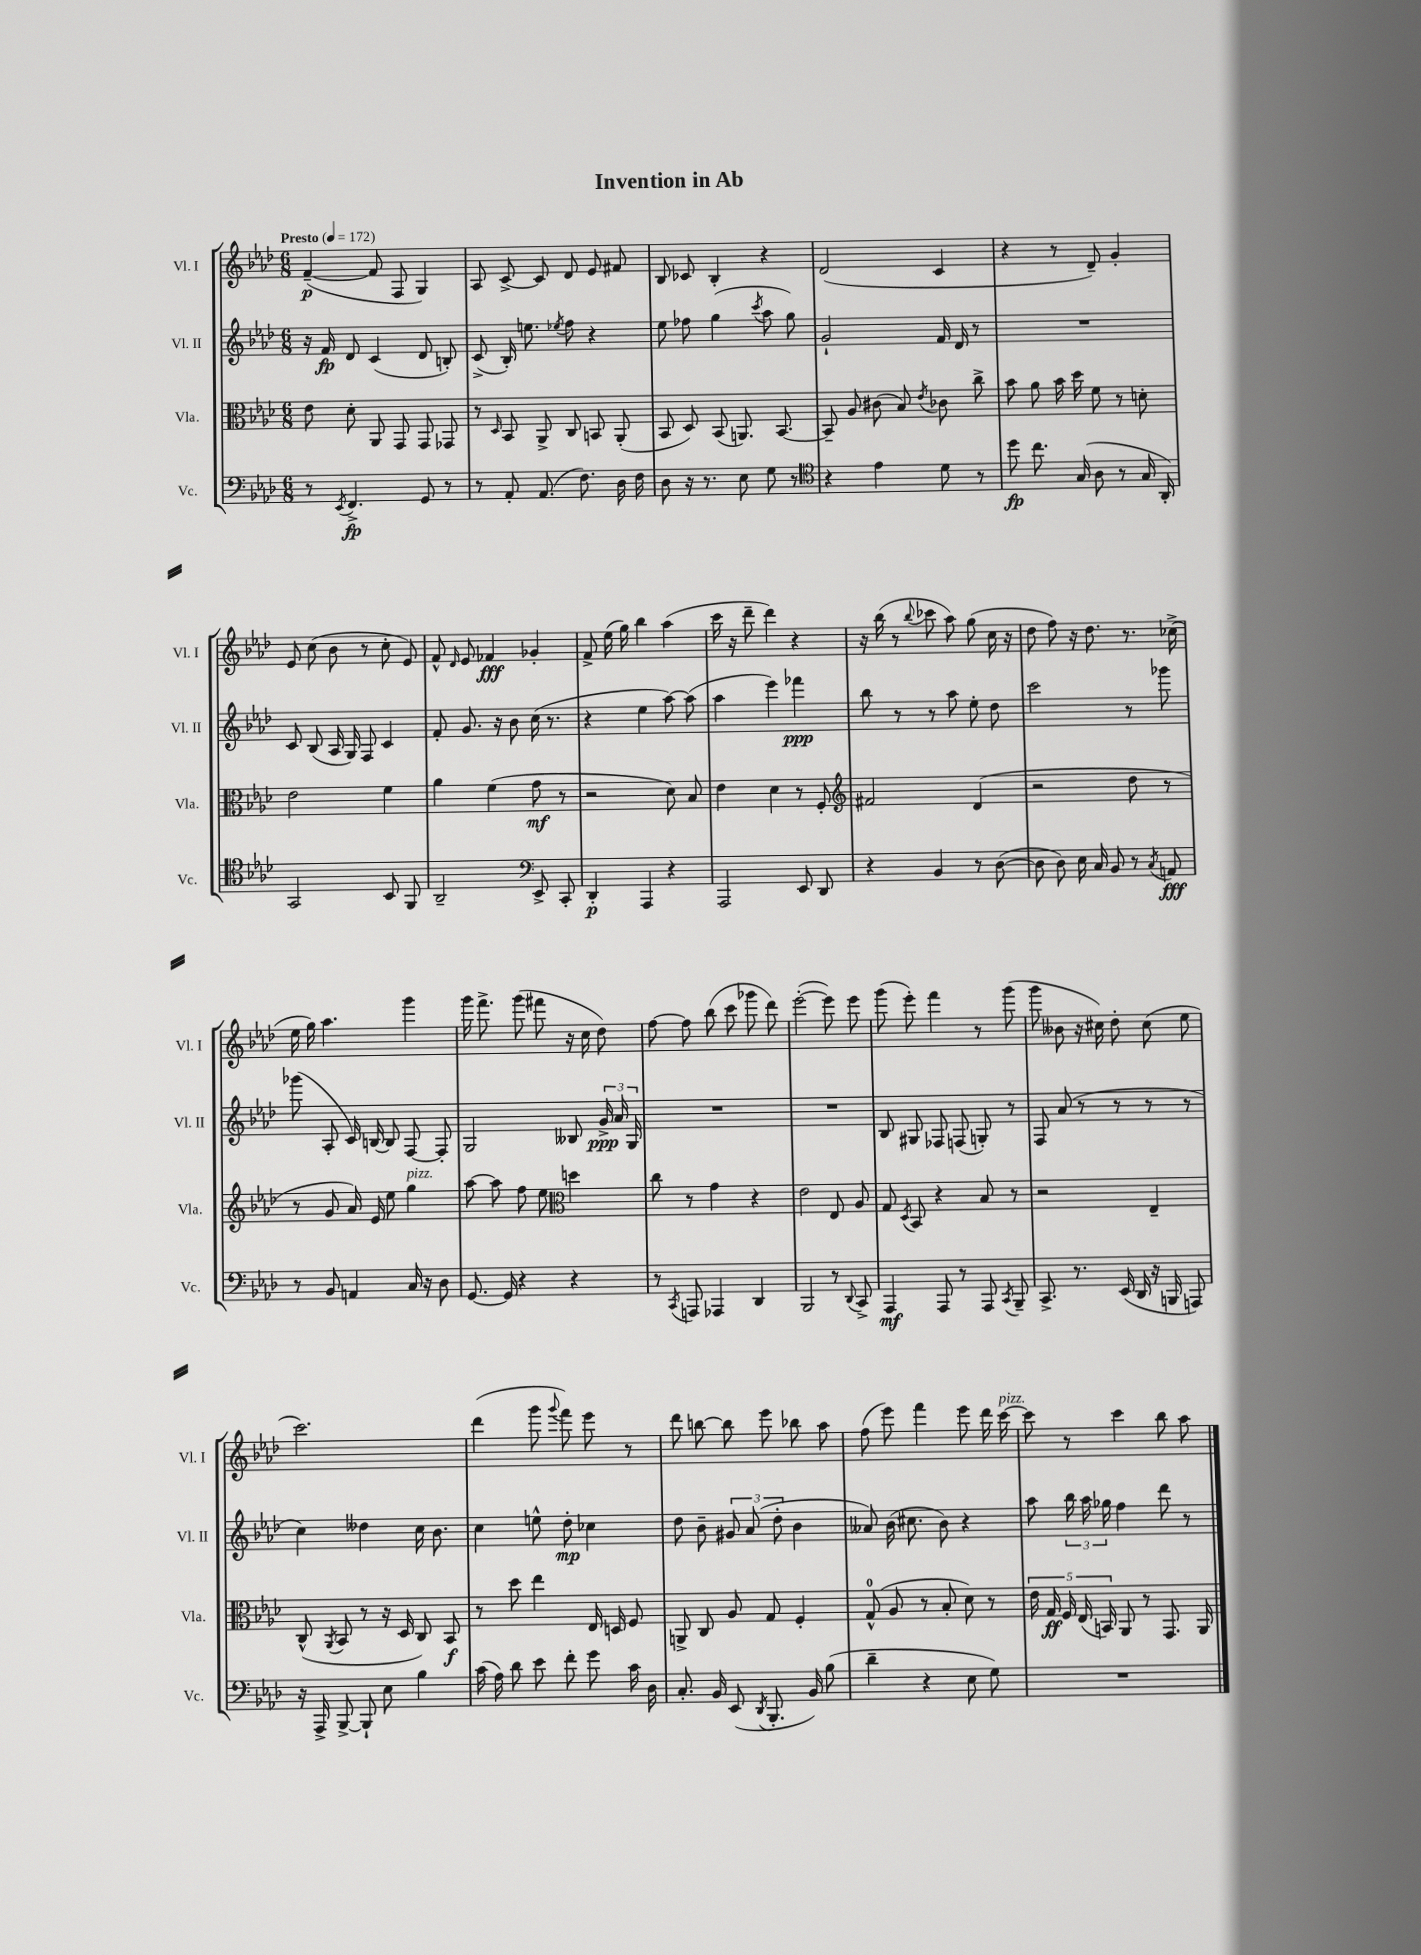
\header { title = "Invention in Ab" }
<<
\new StaffGroup <<
\new Staff = "s0" \with { instrumentName = "Vl. I" shortInstrumentName = "Vl. I" } {
    \clef treble \key aes \major \numericTimeSignature \time 6/8 \tempo "Presto" 4 = 172
    \autoBeamOff f'4~--\p( f'8 f8 g4) |
    aes8 c'8~-> c'8 des'8 ees'8 fis'8 |
    bes8 ces'8 bes4-. r4 |
    des'2( c'4 |
    r4 r8 des'8--) g'4-. |
    ees'8 c''8( bes'8 r8 c''8-. ees'8) |
    f'8-^ \grace { des'16 } ees'8 fes'4\fff ges'4-. |
    f'8-> ees''16( g''16) bes''4 aes''4( |
    c'''16 r16 des'''8-- des'''4) r4 |
    r16 bes''16( r8 \appoggiatura { bes''8 } ces'''8 aes''8) g''8( c''16 r16 |
    des''8 f''8) r16 des''8. r8. ces''16->( |
    ees''16 g''16) aes''4. g'''4 |
    g'''16 f'''8.-> g'''8( fis'''8 r16 c''16 des''8) |
    f''8~ f''8 bes''8( c'''8 ges'''8 des'''8) |
    ees'''2~-.( ees'''8) ees'''8 |
    g'''8( ees'''8-.) f'''4 r8 g'''8( |
    g'''8 beses'8 r16 cis''16) des''8-. cis''8( ees''8 |
    c'''2.) |
    des'''4( g'''8 \appoggiatura { g'''8 } f'''8) ees'''8 r8 |
    des'''8 b''8~ b''8 ees'''8 bes''8 aes''8 |
    f''8( ees'''8) f'''4 ees'''8 des'''16 c'''16~^\markup { \italic "pizz." } |
    c'''8 r8 c'''4 bes''8 aes''8 \bar "|." |
}
\new Staff = "s1" \with { instrumentName = "Vl. II" shortInstrumentName = "Vl. II" } {
    \clef treble \key aes \major \numericTimeSignature \time 6/8
    \autoBeamOff r16 f'16\fp des'8 c'4( des'8 b8-.) |
    c'8->( bes16-.) e''8. \acciaccatura { ees''8 } f''8 r4 |
    ees''8 fes''8 g''4( \acciaccatura { c'''8 } aes''8 g''8) |
    g'2-! f'16 des'16 r8 |
    R2. |
    c'8 bes8( aes16 g16) f8 c'4 |
    f'8-. g'8. r16 bes'8 c''16( r8. |
    r4 ees''4 aes''8~) aes''8( |
    aes''4 ees'''4) fes'''4\ppp |
    bes''8 r8 r8 aes''8 ees''8-. des''8 |
    c'''2 r8 ges'''8 |
    ges'''8( aes8-. c'16) b16~ b8 f8~ f8-. |
    g2 beses8 \tuplet 3/2 { g'16->\ppp aes'16 g16 } |
    R2. |
    R2. |
    bes8 gis8 fes8 f8( g8-.) r8 |
    f8 aes'8( r8 r8 r8 r8 |
    c''4) deses''4 c''16 bes'8. |
    c''4 e''8-^ des''8-.\mp ces''4 |
    des''8 bes'8-- \tuplet 3/2 { gis'8 aes'8( des''8-. } bes'4 |
    aeses'8) bes'16( cis''8. bes'8) r4 |
    aes''8 \tuplet 3/2 { bes''16 aes''16 ges''16 } f''4 des'''8 r8 \bar "|." |
}
\new Staff = "s2" \with { instrumentName = "Vla." shortInstrumentName = "Vla." } {
    \clef alto \key aes \major \numericTimeSignature \time 6/8
    \autoBeamOff ees'8 des'8-. aes,8 g,8 g,8 ges,8 |
    r8 \grace { des16 } bes,8 aes,8-> c8 b,8 aes,8-.( |
    bes,8 des8) bes,8( a,8.) bes,8.~ |
    bes,8-- aes8 cis'8( bes8) \acciaccatura { ees'8 } ces'8 c''8-> |
    bes'8 aes'8 bes'16 des''16 f'8 r8 d'8-. |
    ees'2 f'4 |
    aes'4 f'4( g'8\mf r8 |
    r2 des'8) bes8 |
    ees'4 des'4 r8 f8-. |
    \clef treble fis'2 des'4( |
    r2 des''8 r8 |
    r8 g'8 aes'16) ees'16 ees''8 g''4^\markup { \italic "pizz." } |
    aes''8~ aes''8 f''8 ees''8 \clef alto d''4 |
    c''8 r8 g'4 r4 |
    ees'2 ees8 aes8 |
    g8 \acciaccatura { des8 } bes,8 r4 bes8 r8 |
    r2 ees4-- |
    c8-^( \acciaccatura { aes,8 } bes,8 r8 r16 des16 c8) bes,8\f |
    r8 des''8 ees''4 ees16 d16 f8 |
    a,8-> c8 aes8 g8 f4-. |
    g8-0-^( aes8 r8 bes8-. des'8) r8 |
    \tuplet 5/4 { ees'16 g16\ff f16 ees16( b,16) } aes,8 r8 g,8. aes,16 \bar "|." |
}
\new Staff = "s3" \with { instrumentName = "Vc." shortInstrumentName = "Vc." } {
    \clef bass \key aes \major \numericTimeSignature \time 6/8
    \autoBeamOff r8 \acciaccatura { ees,8 } f,4.->\fp g,8 r8 |
    r8 aes,8-. aes,8.( f8.) des16 f16 |
    des8 r16 r8. ees8 g8 r8 |
    \clef tenor r4 ees'4 des'8 r8 |
    des''8\fp c''8. g16( aes8 r8 g16 aes,16-.) |
    g,2 bes,8 f,8 |
    aes,2-- \clef bass ees,8-> c,8-. |
    des,4-.\p aes,,4 r4 |
    aes,,2 ees,8 des,8 |
    r4 bes,4 r8 des8~( |
    des8 des8) ees16 c16 bes,8 r8 \acciaccatura { c8 } a,8\fff |
    r8 bes,8 a,4 c16 r16 des8 |
    g,8.~ g,16 r4 r4 |
    r8 \acciaccatura { c,8 } a,,8 aes,,4 des,4 |
    bes,,2 r8 \appoggiatura { des,8 } c,8-> |
    aes,,4\mf aes,,8 r8 aes,,8 \acciaccatura { c,8 } bes,,8-- |
    c,8.-> r8. ees,16( des,16 r16 b,,16 a,,8) |
    r16 aes,,16-> bes,,8~-> bes,,8-! ees8 bes4 |
    c'16( aes16) des'8 ees'8 f'8-. g'8 c'16 des16 |
    c8.-. bes,16 ees,8( \acciaccatura { des,8 } bes,,8.-. bes,16) bes8( |
    des'4-- r4 ees8 g8) |
    R2. \bar "|." |
}
>>
>>
\layout { \context { \Score \remove "Bar_number_engraver" } }
